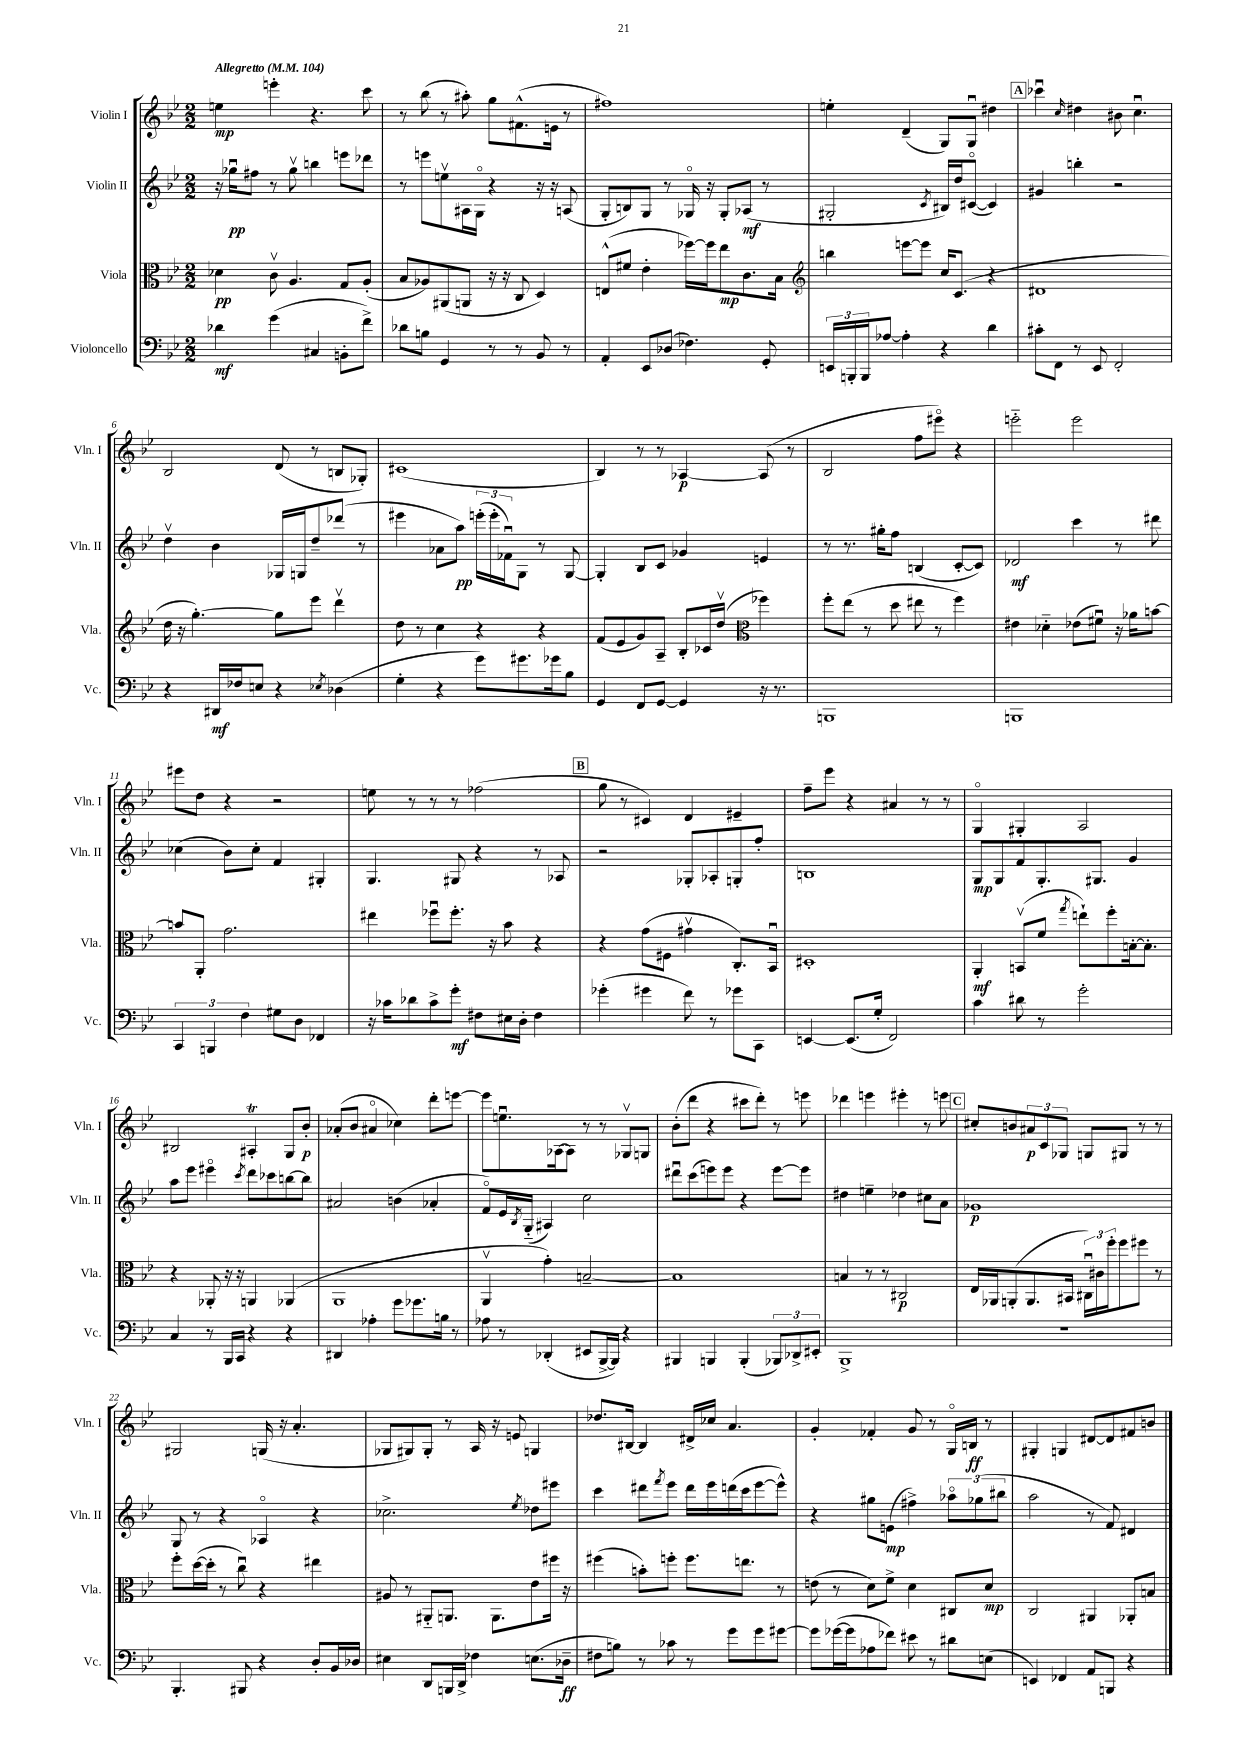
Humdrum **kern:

**kern	**kern	**kern	**kern
*staff4	*staff3	*staff2	*staff1
*clefF4	*clefC3	*clefG2	*clefG2
*k[b-e-]	*k[b-e-]	*k[b-e-]	*k[b-e-]
*M2/2	*M2/2	*M2/2	*M2/2
*MM104	*MM104	*MM104	*MM104
4d-	4d-	16r	4ee
.	.	16gg-u	.
.	.	8ff#	.
(4g	8cv	8r	4eee'
.	4.A	8gg-v	.
4C#	.	4bb	4.r
8BB'	8G	8eee	.
8f^)	(8A'	8ddd-	8ccc
=	=	=	=
8d-	8B-	8r	8r
8B	8A-)	8eee	(8bb-
4GG	(8AA#	8eev	8r
.	8AA	16A#	8aa#')
.	.	16Go	.
8r	16r	4r	8gg
.	16r	.	.
8r	8C	.	(8.f#^^
8BB-	4D)	16r	.
.	.	16r	16e
8r	.	(8A	8r
=	=	=	=
4AA'	(8E^^	8G'	1ff#)
.	8f#	8B)	.
8EE-	4e-'	8G	.
(8D-	.	8r	.
4.F-)	[16ff-)	16G-o	.
.	16ff-]	16r	.
.	8ee-	8G-'	.
.	8.c	(8A-	.
8GG'	.	8r	.
.	16B-	.	.
=	=	=	=
*	*clefG2	*	*
24EE	4bb	2G#'	4ee'
24BBB'	.	.	.
24BBB	.	.	.
[8A-	.	.	.
4A-']	[8eee	.	(4d~
.	8eee]	.	.
.	.	8qc	.
4r	16cc	16B#)	8G)
.	(8.c	16dd	.
.	.	([8c#o	8Gu
4d	4r	4c#])	4dd#
=	=	=	=
8c#'	1d#	4g#	4ccc-u
8FF	.	.	.
.	.	.	16qqcc
8r	.	4bb'	4dd#
8EE-	.	.	.
2FF'	.	2r	8b#
.	.	.	4.ccu
=	=	=	=
4r	16dd	4ddv	2B-
.	16r	.	.
.	[4.gg')	.	.
16DD#	.	4b-	.
16F-	.	.	.
8E	.	.	.
4r	8gg]	16G-	(8d
.	.	16G	.
.	8eee-	8dd~	8r
8qE-	.	.	.
(4D-	4dddv	(8ddd-	8B
.	.	8r	8G-')
=	=	=	=
4G'	8dd	4eee#	(1c#
.	8r	.	.
4r	4cc	8a-	.
.	.	8aa)	.
8g)	4r	(24eee'	.
.	.	24eee'	.
.	.	24f-u)	.
8.g#	.	8G	.
.	4r	8r	.
16g-	.	.	.
8B-	.	[8G	.
=	=	=	=
4GG	(8f	4G']	4B-)
.	8e-	.	.
8FF	8g)	8B-	8r
[8GG	8A~	8c	8r
4GG]	8B-'	4g-	[4A-
.	16c-	.	.
.	(16ddv	.	.
*	*clefC3	*	*
16r	4ff-)	4e	(8A-]
8.r	.	.	.
.	.	.	8r
=	=	=	=
1BBB	8ff'	8r	2B-
.	(8ee-	8.r	.
.	8r	.	.
.	.	16gg#'	.
.	8dd	8ff	.
.	8ee#	(4B	8ff
.	8r	.	8eee#o)
.	4ff)	[8c'	4r
.	.	8c])	.
=	=	=	=
1BBB	4e#	2d-	2eee'~
.	4d-'~	.	.
.	(8e-	4ccc	2eee
.	8f#u)	.	.
.	16r	8r	.
.	16a-	.	.
.	[8b	8ddd#	.
=	=	=	=
6CC	8b]	(4cc-	8eee#
.	8AA'	.	8dd
6BBB	.	.	.
.	2.g	8b-)	4r
6F	.	.	.
.	.	8cc-'	.
8G#	.	4f	2r
8D	.	.	.
4FF-	.	4G#'	.
=	=	=	=
16r	4ee#	4.G	8ee
16c-	.	.	.
8d-	.	.	8r
8c-^	8ff-u	.	8r
8g'	8.ff-'	8G#	8r
8F#	.	4r	(2ff-
.	16r	.	.
16E#	8b-	.	.
16D'	.	.	.
4F#	4r	8r	.
.	.	8A-	.
=	=	=	=
(4g-'	4r	2r	8gg
.	.	.	8r
4g#	(8g	.	4c#)
.	8F#	.	.
8f)	4g#v	8G-'	4d
8r	.	8A-'	.
8g-	8.C')	8G'	4e#~
8CC	.	8ff'	.
.	16BB-u	.	.
=	=	=	=
[4EE	1D#'	1B	8ff~
.	.	.	8eee-
(8.EE]	.	.	4r
16G'	.	.	.
2FF)	.	.	4a#
.	.	.	8r
.	.	.	8r
=	=	=	=
4c	4AA'	8G	4Go
.	.	8G	.
8d#	(8BBv	8f	4G#'
8r	8f	8.G'	.
.	8qgg	.	.
2g'	8ee`)	.	2A
.	.	8.G#	.
.	8ff'	.	.
.	[16B'	4g	.
.	8.B']	.	.
=	=	=	=
4C	4r	8aa	2B#
.	.	8eee-	.
8r	8AA-'	4eee#o	.
16BBB-	16r	.	.
16CC	16r	.	.
.	.	8qccc	.
4r	4AA	8ddd	4A#'
.	.	8ccc-	.
4r	(4AA-	[8bb	8G
.	.	8bb]	8b-'
=	=	=	=
4DD#	1AA	2a#	(8a-'
.	.	.	8b-
4A-'	.	.	4a#o
8g	.	(4b	4cc-)
8.g-	.	.	.
.	.	4a-'	8ddd'
16B	.	.	.
8r	.	.	[8eee
=	=	=	=
8A-	4AAv	8fo)	8eee]
8r	.	16e-	8.eeu
.	.	8qB-	.
.	.	(16G'~	.
(4DD-'	4g')	4A#)	.
.	.	.	[16A-
.	.	.	8A-]
8EE#	[2B~	2cc	8r
[16BBB-^	.	.	8r
16BBB-])	.	.	.
4r	.	.	8G-v
.	.	.	8G
=	=	=	=
4BBB#	1B]	8ddd#u	(8b-'
.	.	(8ccc	8ddd
4BBB	.	8eee)	4r
.	.	8eee	.
(4BBB'	.	4r	8ccc#
.	.	.	8ddd')
12BBB-)	.	[8eee	8r
12DD-^	.	.	.
.	.	8eee]	8eee
12EE#'	.	.	.
=	=	=	=
1BBB-^	4B	4dd#	4ddd-
.	8r	4ee~	4eee
.	8r	.	.
.	2C#	4dd-	4eee#'
.	.	8cc#	8r
.	.	8a	8eee
=	=	=	=
1r	16E-	1g-	8cc#'
.	16AA-	.	.
.	(8AA'	.	8b
.	8.AA	.	12a#
.	.	.	12c
.	.	.	12G-
.	16BB#	.	.
.	24C#u)	.	8G
.	24c#	.	.
.	24ff'	.	.
.	8ff	.	8G#
.	8ff#	.	8r
.	8r	.	8r
=	=	=	=
4.BBB-'	8ff'	8G	2G#
.	([16dd	8r	.
.	16dd']	.	.
.	8r	4r	.
8BBB#	8ccu)	.	.
4r	4r	4A-o	(16G
.	.	.	16r
.	.	.	4.a'
8D'	4ee#	4r	.
16BB-	.	.	.
16D-	.	.	.
=	=	=	=
4E#	8A#	2.cc-^	8G-
.	8r	.	8G#)
8DD	8AA#'~	.	8G#'
16BBB	8.AA	.	8r
16DD^	.	.	.
4F-	.	.	16A
.	8.AA	.	16r
.	.	.	8e
.	.	8qee-	.
(8.E	8e-	8dd-	4G
.	16ff#	8eee#	.
16D-~	16r	.	.
=	=	=	=
8F#	(4ff#	4ccc	8.dd-
8B)	.	.	.
.	.	.	[16B#
8r	8b')	8ddd#	4B#]
.	.	8qfff	.
8c-	8ff'	8eee-	.
8r	8.ff	16ddd#	16d#^
.	.	16eee-	16cc-
8g	.	(16ddd	4.a
.	8.ee	16ccc	.
8g	.	[8eee-	.
[8g#	8r	8eee-^^])	.
=	=	=	=
8g#]	(8e	4r	4g'
([16g-	8r	.	.
16g-]	.	.	.
8A-	8d)	8gg#	4f-'
8f-)	8f^	(8e	.
8e#	4d	4ff#^)	8g
8r	.	.	8r
8d#	8C#	12aa-o	16Go
.	.	.	16B
.	.	(12gg-	.
(8E	8d	.	8r
.	.	12bb#	.
=	=	=	=
4EE)	2C	2aa	4G#'
4FF-	.	.	4G
8AA	4AA#	8r	[8d#
8BBB	.	8f)	8d#]
4r	8AA-'	4d#	8f#
.	8B	.	8b
==	==	==	==
*-	*-	*-	*-
